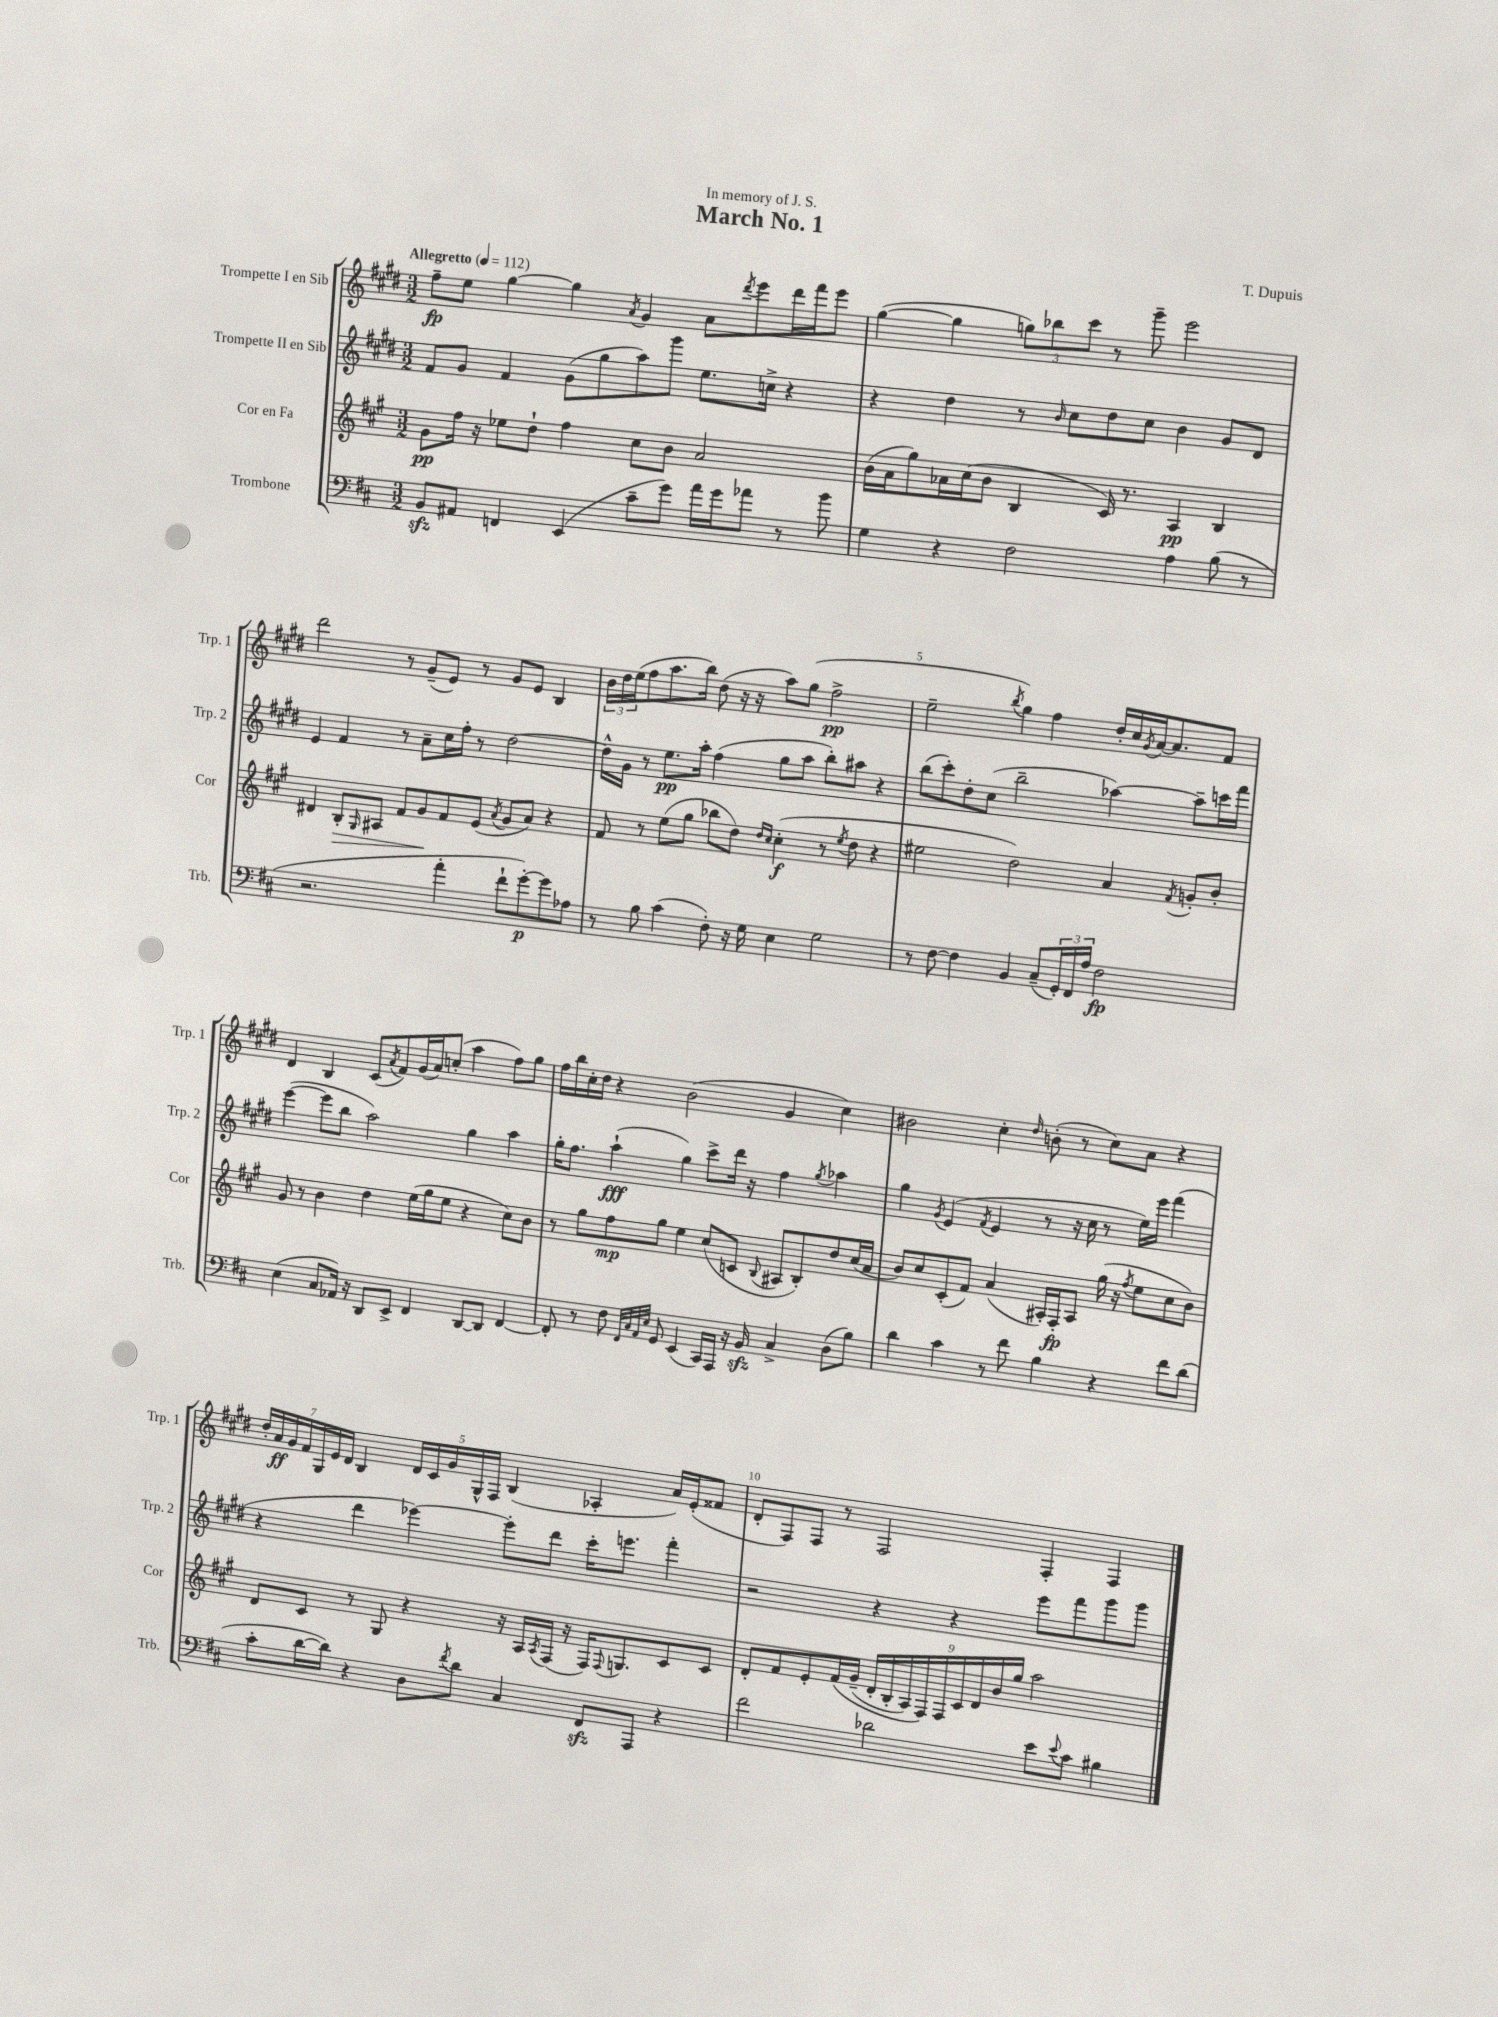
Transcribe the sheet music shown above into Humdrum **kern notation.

**kern	**dynam	**kern	**dynam	**kern	**dynam	**kern	**dynam
*part4	*part4	*part3	*part3	*part2	*part2	*part1	*part1
*staff4	*staff4	*staff3	*staff3	*staff2	*staff2	*staff1	*staff1
*I"Trombone	*	*I"Cor en Fa	*	*I"Trompette II en Sib	*	*I"Trompette I en Sib	*
*I'Trb.	*	*I'Cor	*	*I'Trp. 2	*	*I'Trp. 1	*
*clefF4	*	*clefG2	*	*clefG2	*	*clefG2	*
*k[f#c#]	*	*k[f#c#g#]	*	*k[f#c#g#d#]	*	*k[f#c#g#d#]	*
*M3/2	*	*M3/2	*	*M3/2	*	*M3/2	*
*MM112	*	*MM112	*	*MM112	*	*MM112	*
=1	=1	=1	=1	=1	=1	=1	=1
!	!	!	!	!	!	!LO:TX:a:B:t=Allegretto	!
8BBzz/L	.	8g#\L	pp	8f#/L	.	8ff#~\L	fp
8AA#X/J	.	16ff#\Jk	.	8g#/J	.	8ee\J	.
.	.	16r	.	.	.	.	.
4FFn/	.	8ee-X\L	.	4f#/	.	[4gg#\	.
.	.	8dd`\J	.	.	.	.	.
(4EE/	.	4ff#\	.	(8g#\L	.	4gg#\]	.
.	.	.	.	8gg#\	.	.	.
.	.	.	.	.	.	8qa/	.
8c#~\L	.	8cc#\L	.	8aa\)	.	4g#/	.
8g\J)	.	8b\J	.	8ggg#\J	.	.	.
16a\LL	.	2a/	.	8.ee\L	.	8a\L	.
16g\J	.	.	.	.	.	.	.
.	.	.	.	.	.	8qddd#/	.
8a-X\J	.	.	.	.	.	8eee\	.
.	.	.	.	16ccn^\Jk	.	.	.
8r	.	.	.	4r	.	16ddd#\L	.
.	.	.	.	.	.	16fff#\J	.
8b\	.	.	.	.	.	8eee\J	.
=2	=2	=2	=2	=2	=2	=2	=2
4G\	.	(16b\LL	.	4r	.	([4gg#\	.
.	.	16a\J	.	.	.	.	.
.	.	8gg#\)	.	.	.	.	.
4r	.	16a-X\L	.	4dd#\	.	4gg#\]	.
.	.	(16cc#\J	.	.	.	.	.
.	.	8b\J	.	.	.	.	.
2F#\	.	4B/	.	8r	.	12ggn\L)	.
.	.	.	.	.	.	12bb-X\	.
.	.	.	.	16qqb/	.	.	.
.	.	.	.	8cc#\L	.	.	.
.	.	.	.	.	.	12ccc#\J	.
.	.	16c#/)	.	8dd#\	.	8r	.
.	.	8.r	.	.	.	.	.
.	.	.	.	8cc#\J	.	8ggg#~\	.
4A\	.	4A/	pp	4b\	.	2eee\	.
(8B\	.	4B/	.	8g#/L	.	.	.
8r	.	.	.	8d#/J	.	.	.
!!LO:LB:g=z
=3	=3	=3	=3	=3	=3	=3	=3
2.r	.	4d#X/	.	4e/	.	2ddd#\	.
!	!	!	!LO:HP:b	!	!	!	!
.	.	8B'/L	>	4f#/	.	.	.
.	.	16qqG#/	.	.	.	.	.
.	.	8A#X/J	.	.	.	.	.
.	.	8f#/L	.	8r	.	8r	.
.	.	8g#/	.	8a~\L	.	(8g#~/L	.
4a'\	.	8f#/	]	16cc#\L	.	8e/J)	.
.	.	.	.	16ff#'\JJ	.	.	.
.	.	(8e/J	.	8r	.	8r	.
.	.	8qa/	.	.	.	.	.
8f#`\L	.	8g#/L	.	[2dd#\	.	8g#/L	.
[8g'\)	p	8a/J)	.	.	.	8e/J	.
8g\]	.	4r	.	.	.	4B/	.
8A-X\J	.	.	.	.	.	.	.
=4	=4	=4	=4	=4	=4	=4	=4
8r	.	8f#/	.	16dd#^^\LL]	.	24b\LL	.
.	.	.	.	.	.	24dd#\	.
.	.	.	.	16g#\JJ	.	.	.
.	.	.	.	.	.	(24ee\J	.
8B\	.	8r	.	8r	.	8ff#\	.
(4c#\	.	(8ee\L	.	8.ee\L	pp	8.aa\	.
.	.	8gg#\J	.	.	.	.	.
.	.	.	.	16aa'\Jk	.	16bb\Jk)	.
8F#'\)	.	8bb-X\L	.	(4ff#\	.	(8dd#\	.
16r	.	8dd\J)	.	.	.	16r	.
16G\	.	.	.	.	.	16r	.
.	.	16qqdd/LL	.	.	.	.	.
.	.	16qqcc#/JJ	.	.	.	.	.
4E\	.	(4cc#'\	f	8gg#\L	.	8aa\L)	.
.	.	.	.	8aa\J	.	(8gg#\J	.
2G\	.	8r	.	8bb'\L)	.	2ff#^\	pp
.	.	8qee/	.	.	.	.	.
.	.	8dd\	.	8aa#X\J	.	.	.
.	.	4r	.	4r	.	.	.
=5	=5	=5	=5	=5	=5	=5	=5
8r	.	2ee#X\	.	(8bb\L	.	2ee~\	.
[8F#\	.	.	.	8ccc#'\)	.	.	.
4F#\]	.	.	.	8dd#'\	.	.	.
.	.	.	.	(8cc#\J	.	.	.
.	.	.	.	.	.	8qbb/	.
4BB/	.	2dd\)	.	2bb~\	.	4gg#\)	.
(8C#~/L	.	.	.	.	.	4ff#\	.
24GG'/L)	.	.	.	.	.	.	.
24FF#/	.	.	.	.	.	.	.
24A/JJ	.	.	.	.	.	.	.
2F#\	fp	4a/	.	[4aa-X\)	.	16dd#'/LL	.
.	.	.	.	.	.	16cc#/	.
.	.	.	.	.	.	8qg#/	.
.	.	.	.	.	.	[16a/J	.
.	.	.	.	.	.	8.a/]	.
.	.	8qf#/	.	.	.	.	.
.	.	8gn'/L	.	8aa-~\L]	.	.	.
.	.	8b'/J	.	16cccn\L	.	8f#/J	.
.	.	.	.	16fff#\JJ	.	.	.
!!LO:LB:g=z
=6	=6	=6	=6	=6	=6	=6	=6
(4E\	.	8g#/	.	([4eee\	.	4d#/	.
.	.	8r	.	.	.	.	.
8C#/L	.	4b\	.	8eee\L]	.	4B/	.
16AA-X/Jk)	.	.	.	8bb\J	.	.	.
16r	.	.	.	.	.	.	.
8DD/L	.	4dd\	.	2aa\)	.	(8c#/L	.
.	.	.	.	.	.	8qa/	.
8EE^/J	.	.	.	.	.	8f#/)	.
4FF#/	.	(16ee\LL	.	.	.	(16g#/L	.
.	.	16gg#\J	.	.	.	16a/J)	.
.	.	8ee\J	.	.	.	(8ccn'/J	.
[8DD/L	.	4r	.	4gg#\	.	4aa\	.
8DD/J]	.	.	.	.	.	.	.
[4FF#/	.	8cc#\L)	.	4aa\	.	8ff#\L)	.
.	.	8b\J	.	.	.	8gg#\J	.
=7	=7	=7	=7	=7	=7	=7	=7
8FF#'/]	.	8r	.	16gg#'\KL	.	16ff#\LL	.
.	.	.	.	8.ff#\J	.	16bb\	.
8r	.	8gg#\L	.	.	.	16cc#'\	.
.	.	.	.	.	.	16dd#\JJ	.
8F#\	.	8ff#\	mp	(4aa`\	fff	4r	.
32qqFF#/LLL	.	.	.	.	.	.	.
32qqC#/	.	.	.	.	.	.	.
32qqAA/	.	.	.	.	.	.	.
32qqE/JJJ	.	.	.	.	.	.	.
8GG/	.	8gg#\J	.	.	.	.	.
(4EE/	.	4ee\	.	4gg#\)	.	(2b\	.
16CC#/LL)	.	(8cc#/L	.	8ccc#^\L	.	.	.
16AAA/JJ	.	.	.	.	.	.	.
16r	.	8cn/J	.	16ddd#\Jk	.	.	.
16BBzz/	.	.	.	16r	.	.	.
.	.	8qqB/	.	.	.	.	.
4C#^/	.	8A#X/L	.	4ff#\	.	4g#/	.
.	.	8B'/)	.	.	.	.	.
.	.	.	.	8qgg#/	.	.	.
(8D\L	.	8dd/	.	4aa-X\	.	4cc#\)	.
8B\J)	.	(16cc#/L	.	.	.	.	.
.	.	16a/JJ	.	.	.	.	.
=8	=8	=8	=8	=8	=8	=8	=8
4d\	.	8b/L)	.	4gg#\	.	2b#X\	.
.	.	8cc#/	.	.	.	.	.
.	.	.	.	8qg#/	.	.	.
4c#\	.	(8c#'/	.	(4e/	.	.	.
.	.	8f#/J)	.	.	.	.	.
.	.	.	.	8qf#/	.	.	.
8r	.	(4a/	.	4e/	.	4cc#'\	.
8f#\	.	.	.	.	.	.	.
.	.	.	.	.	.	16qqdd#/	.
4B\	.	16A#X'/LL)	.	8r	.	(8bn'\	.
.	.	16F#'/J	fp	.	.	.	.
.	.	8A#/J	.	16r	.	8r	.
.	.	.	.	16cc#\	.	.	.
4r	.	(16gg#\	.	8r	.	8cc#\L)	.
.	.	16r	.	.	.	.	.
.	.	8qff#/	.	.	.	.	.
.	.	8ee\L	.	16ee\LL)	.	8a\J	.
.	.	.	.	16eee\JJ	.	.	.
8f#\L	.	8cc#\	.	(4fff#\	.	4r	.
(8d\J	.	8b\J)	.	.	.	.	.
!!LO:LB:g=z
=9	=9	=9	=9	=9	=9	=9	=9
8c#'\L	.	8d/L	.	4r	.	28dd#'/LL	.
.	.	.	.	.	.	28a/	ff
.	.	.	.	.	.	28g#/	.
.	.	.	.	.	.	28f#/	.
[16d\L	.	8c#/J	.	.	.	.	.
.	.	.	.	.	.	28G#/	.
.	.	.	.	.	.	28e/	.
16d\JJ])	.	.	.	.	.	.	.
.	.	.	.	.	.	28d#/JJ	.
4r	.	8r	.	4ddd#\	.	4B/	.
.	.	8G#/	.	.	.	.	.
8D\L	.	4r	.	[4eee-X\)	.	20d#/LL	.
.	.	.	.	.	.	20c#/	.
.	.	.	.	.	.	20g#/	.
8qf#/	.	.	.	.	.	.	.
8d\J	.	.	.	.	.	.	.
.	.	.	.	.	.	20G#^^/	.
.	.	.	.	.	.	20F#/JJ	.
4C#/	.	16r	.	8eee-'\L]	.	(4B/	.
.	.	16A/LL	.	.	.	.	.
.	.	8qA/	.	.	.	.	.
.	.	(16F#/JJ	.	8ddd#\J	.	.	.
.	.	16r	.	.	.	.	.
8FF#zz/L	.	16F#/KL)	.	16ccc#'\KL	.	4A-X'/	.
.	.	8qqF#/	.	.	.	.	.
.	.	8.Gn/	.	8.eeen\J	.	.	.
8AAA/J	.	.	.	.	.	.	.
4r	.	8c#/	.	4fff#'\	.	16a/LL)	.
.	.	.	.	.	.	(16e'/J	.
.	.	8c#/J	.	.	.	8f##X/J	.
=10	=10	=10	=10	=10	=10	=10	=10
2f#\	.	8d'/L	.	2r	.	8d#'/L	.
.	.	8f#/	.	.	.	8F#/)	.
.	.	8e'/	.	.	.	8F#/J	.
.	.	(16f#/L	.	.	.	8r	.
.	.	(16g#~/JJ	.	.	.	.	.
2d-X\	.	18d'/LL	.	4r	.	2F#/	.
.	.	18B'/	.	.	.	.	.
.	.	18A/)	.	.	.	.	.
.	.	18F#/)	.	.	.	.	.
.	.	18F#/	.	.	.	.	.
.	.	.	.	4r	.	.	.
.	.	18c#/	.	.	.	.	.
.	.	18d/	.	.	.	.	.
.	.	18b/	.	.	.	.	.
.	.	18gg#/JJ	.	.	.	.	.
8e\L	.	2aa\	.	8eee\L	.	4F#'/	.
8qqe/	.	.	.	.	.	.	.
8c#\J	.	.	.	8fff#\	.	.	.
4B#X\	.	.	.	8ggg#\	.	4F#/	.
.	.	.	.	8ggg#\J	.	.	.
==	==	==	==	==	==	==	==
*-	*-	*-	*-	*-	*-	*-	*-
